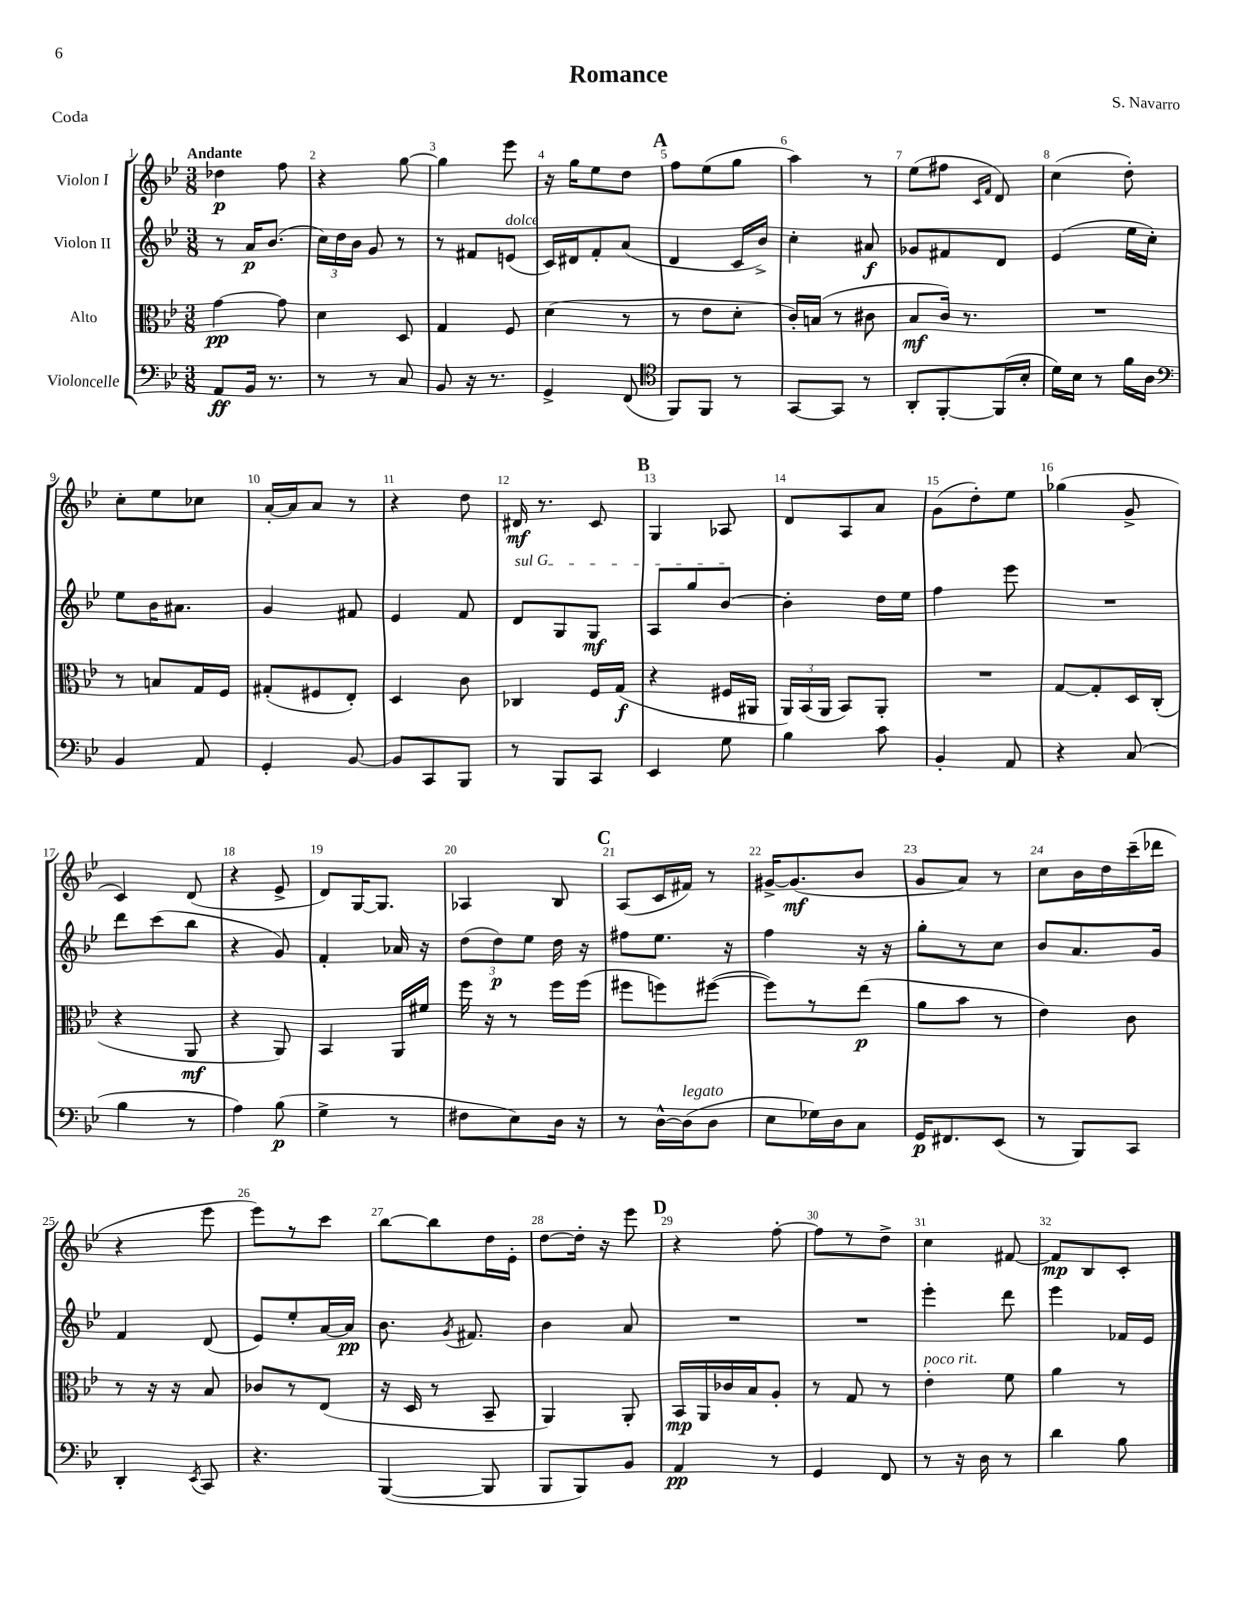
\header { title = "Romance" composer = "S. Navarro" piece = "Coda" }
<<
\new StaffGroup <<
\new Staff = "s0" \with { instrumentName = "Violon I" } {
    \clef treble \key bes \major \numericTimeSignature \time 3/8 \tempo "Andante"
    \autoBeamOff des''4\p f''8 |
    r4 g''8~ |
    g''4 ees'''8 |
    r16 g''16[ ees''8 d''8] |
    \mark \markup { \bold "A" } f''8[ ees''8( g''8] |
    a''4) r8 |
    ees''8[( fis''8] \grace { c'16[ f'16] } d'8) |
    c''4( d''8-.) |
    c''8[-. ees''8 ces''8] |
    a'16[~-. a'16 a'8] r8 |
    r4 d''8 |
    dis'16\mf r8. c'8 |
    \mark \markup { \bold "B" } g4 aes8 |
    d'8[ a8 a'8] |
    g'8[( d''8-.) ees''8] |
    ges''4( g'8-> |
    c'4) d'8( |
    r4 ees'8-> |
    d'8[) g16~ g8.] |
    aes4 bes8 |
    \mark \markup { \bold "C" } a8[( c'16 fis'16]) r8 |
    gis'16[~-> gis'8.\mf( bes'8] |
    g'8[ a'8]) r8 |
    c''8[ bes'16 d''16 c'''16--( des'''16] |
    r4 ees'''8 |
    ees'''8[) r8 c'''8] |
    bes''8[~ bes''8 d''16 ees'16]-. |
    d''8[~ d''16]-. r16 ees'''8 |
    \mark \markup { \bold "D" } r4 f''8~-. |
    f''8[ r8 d''8]-> |
    c''4 fis'8~ |
    fis'8[\mp bes8 c'8]-. \bar "|." |
}
\new Staff = "s1" \with { instrumentName = "Violon II" } {
    \clef treble \key bes \major \numericTimeSignature \time 3/8
    \autoBeamOff r8 a'16[\p bes'8.]( |
    \tuplet 3/2 { c''16[) d''16 bes'16] } g'8 r8 |
    r8 fis'8[ e'8]^\markup { \italic "dolce" }( |
    c'16[) dis'16 f'8-. a'8]( |
    \mark \markup { \bold "A" } d'4 c'16[ bes'16]->) |
    c''4-. ais'8\f |
    ges'8[ fis'8 d'8] |
    ees'4( ees''16[ c''16]-.) |
    ees''8[ bes'16 ais'8.] |
    g'4 fis'8 |
    ees'4 f'8 |
    \once \override TextSpanner.bound-details.left.text = \markup { \italic "sul G" } d'8[\startTextSpan g8 g8]\mf |
    \mark \markup { \bold "B" } a8[ g''8 bes'8]~\stopTextSpan |
    bes'4-. d''16[ ees''16] |
    f''4 ees'''8 |
    R4. |
    d'''8[ c'''8( bes''8] |
    r4 g'8) |
    f'4-. aes'16 r16 |
    \tuplet 3/2 { d''8[( d''8\p) ees''8] } d''16 r16 |
    \mark \markup { \bold "C" } fis''8[ ees''8.] r16 |
    f''4 r16 r16 |
    g''8[-. r8 c''8] |
    bes'8[ a'8. g'16] |
    f'4 d'8( |
    ees'8[) ees''8-. a'16~ a'16]\pp |
    bes'8. \acciaccatura { g'8 } fis'8. |
    bes'4 a'8 |
    \mark \markup { \bold "D" } R4. |
    R4. |
    ees'''4-. d'''8 |
    ees'''4 fes'16[ ees'16] \bar "|." |
}
\new Staff = "s2" \with { instrumentName = "Alto" } {
    \clef alto \key bes \major \numericTimeSignature \time 3/8
    \autoBeamOff g'4~\pp g'8 |
    d'4 d8 |
    g4 f8 |
    d'4( r8 |
    \mark \markup { \bold "A" } r8 ees'8[ d'8]-. |
    c'16[-.) b16]( r8 cis'8 |
    bes8[\mf c'16]) r8. |
    R4. |
    r8 b8[ g16 f16] |
    gis8[-.( fis8 ees8]-.) |
    d4 c'8 |
    ces4 f16[ g16]\f( |
    \mark \markup { \bold "B" } r4 fis16[ ais,16] |
    \tuplet 3/2 { a,16[) bes,16( a,16] } bes,8[) a,8]-. |
    R4. |
    g8[~ g8-. d16 c16]-.( |
    r4 a,8\mf |
    r4 a,8) |
    bes,4 a,16[ fis'16] |
    f''16 r16 r8 f''16[ f''16]( |
    \mark \markup { \bold "C" } fis''8[ f''8) fis''8]~( |
    fis''8[) r8 ees''8]\p( |
    a'8[ bes'8] r8 |
    ees'4) c'8 |
    r8 r16 r16 bes8 |
    ces'8[ r8 ees8]( |
    r16 d16 r8 bes,8-- |
    a,4) a,8-. |
    \mark \markup { \bold "D" } bes,16[\mp a,16 ces'16 bes16 a8]-. |
    r8 g8 r8 |
    ees'4-.^\markup { \italic "poco rit." } f'8 |
    a'4 r8 \bar "|." |
}
\new Staff = "s3" \with { instrumentName = "Violoncelle" } {
    \clef bass \key bes \major \numericTimeSignature \time 3/8
    \autoBeamOff a,8[\ff bes,16] r8. |
    r8 r8 c8 |
    bes,8 r16 r8. |
    g,4-> f,8( |
    \mark \markup { \bold "A" } \clef tenor f,8[) f,8] r8 |
    g,8[~ g,8] r8 |
    a,8[-. f,8~-. f,16( bes16]-. |
    d'16[) bes16] r8 f'16[ a16] |
    \clef bass bes,4 a,8 |
    g,4-. bes,8~ |
    bes,8[ c,8 bes,,8] |
    r8 bes,,8[ c,8] |
    \mark \markup { \bold "B" } ees,4 g8 |
    bes4 c'8 |
    bes,4-. a,8 |
    r4 c8( |
    bes4 r8 |
    a4) bes8\p( |
    g4-> r8 |
    fis8[ ees8) d16] r16 |
    \mark \markup { \bold "C" } r8 d16[~-^ d16^\markup { \italic "legato" }( d8] |
    ees8[ ges16) d16 c8] |
    g,16[\p fis,8. ees,8]( |
    r8 bes,,8[) c,8] |
    d,4-. \acciaccatura { ees,8 } c,8 |
    r4. |
    bes,,4~( bes,,8 |
    bes,,8[ bes,,8) bes,8] |
    \mark \markup { \bold "D" } a,4\pp r8 |
    g,4 f,8 |
    r8 r16 d16 r8 |
    d'4 bes8 \bar "|." |
}
>>
>>
\layout { \context { \Score \override BarNumber.break-visibility = ##(#f #t #t) barNumberVisibility = #all-bar-numbers-visible } }
